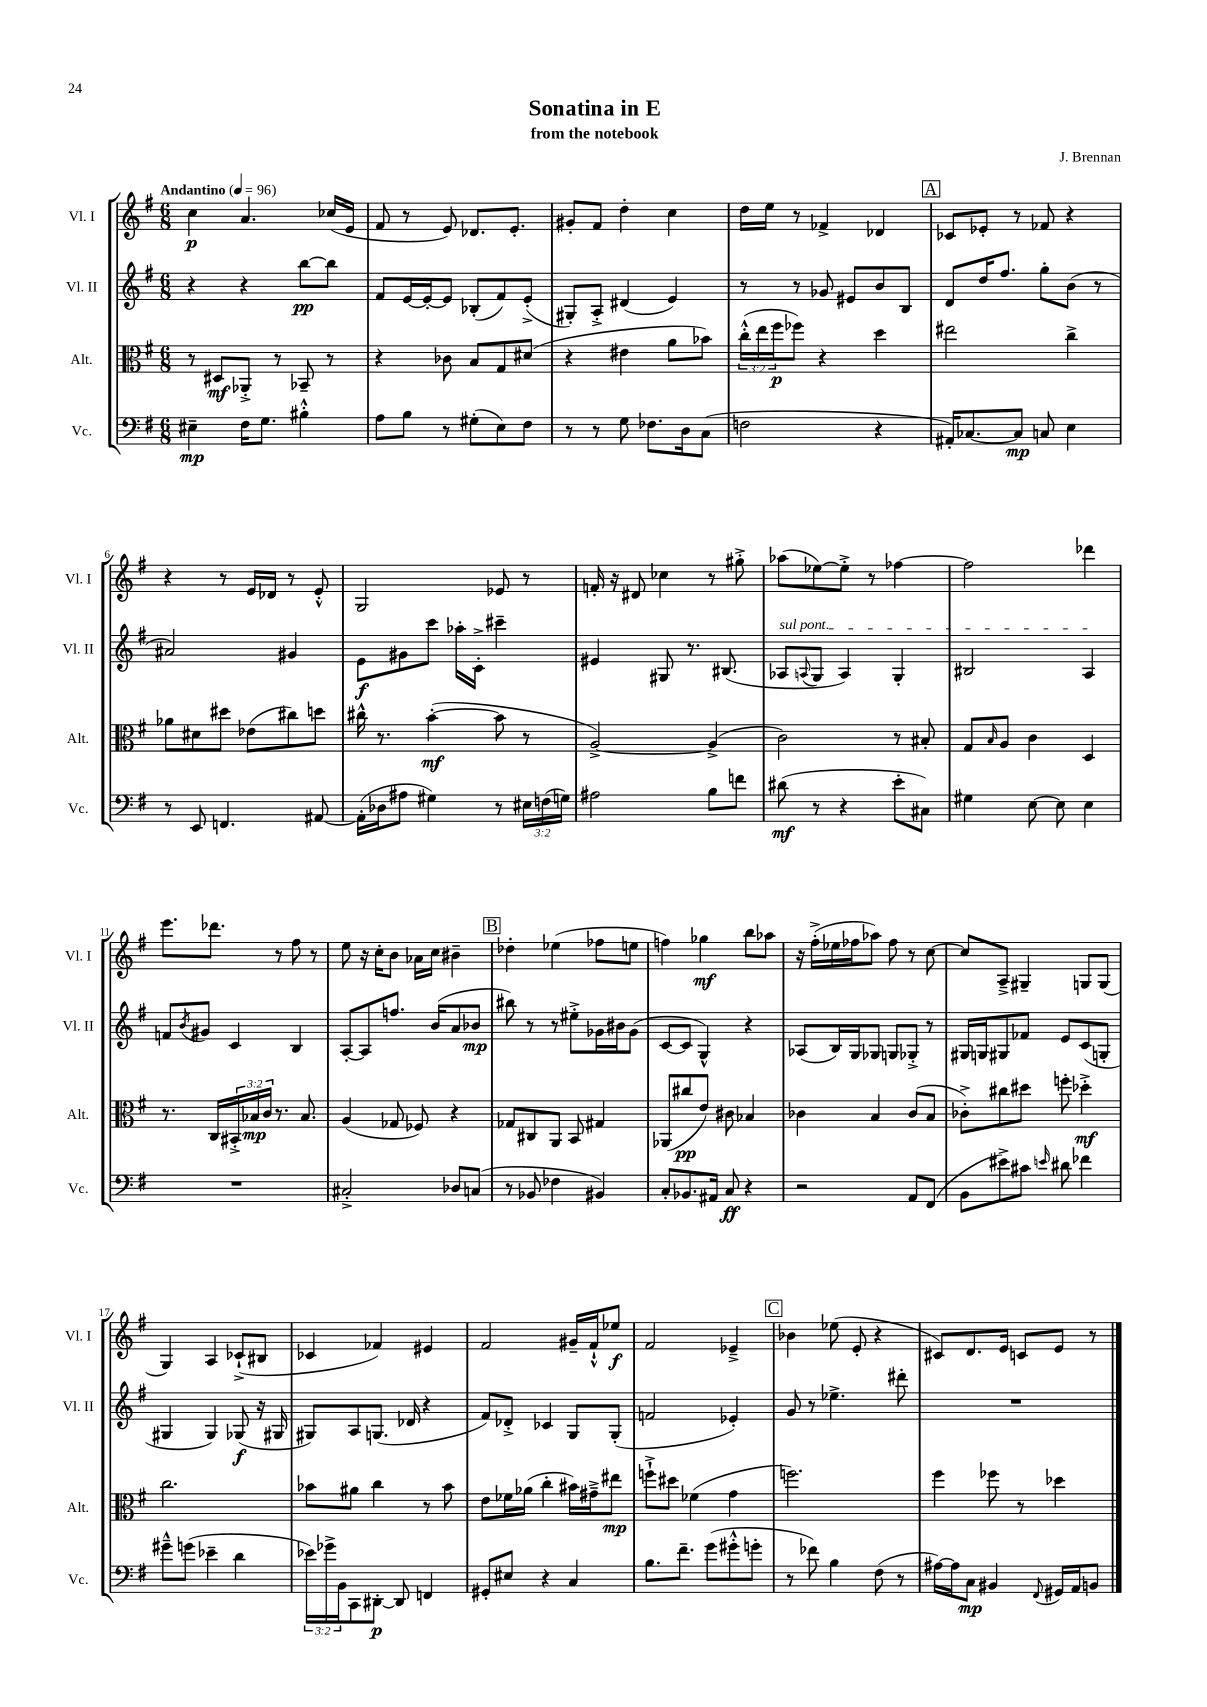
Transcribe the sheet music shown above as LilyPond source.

\header { title = "Sonatina in E" composer = "J. Brennan" subtitle = "from the notebook" }
<<
\new StaffGroup <<
\new Staff = "s0" \with { instrumentName = "Vl. I" shortInstrumentName = "Vl. I" } {
    \clef treble \key g \major \numericTimeSignature \time 6/8 \tempo "Andantino" 4 = 96
    c''4\p a'4. ces''16( e'16 |
    fis'8 r8 e'8) des'8. e'8.-. |
    gis'8-. fis'8 d''4-. c''4 |
    d''16 e''16 r8 fes'4-> des'4 |
    \mark \markup { \box "A" } ces'8 ees'8-. r8 fes'8 r4 |
    r4 r8 e'16 des'16 r8 e'8-.-^ |
    g2 ees'8 r8 |
    f'16-. r16 dis'8 ces''4 r8 gis''8-.-> |
    aes''8( ees''8~) ees''8-.-> r8 fes''4~ |
    fes''2 des'''4 |
    e'''8. des'''8. r8 fis''8 r8 |
    e''8 r16 c''16-. b'8 aes'16 c''16 bis'4-- |
    \mark \markup { \box "B" } des''4-. ees''4( fes''8 e''8 |
    f''4) ges''4\mf b''8 aes''8 |
    r16 fis''16-.->( ees''16 fes''16 aes''8) fes''8 r8 c''8~ |
    c''8 a8---> gis4-- g8 g8( |
    g4) a4 ces'8-!->( bis8 |
    ces'4 fes'4) eis'4 |
    fis'2 gis'16-- fis'16-!-^ ees''8\f |
    fis'2 ees'4---> |
    \mark \markup { \box "C" } bes'4 ees''8( e'8-. r4 |
    cis'8) d'8. e'16 c'8 e'8 r8 \bar "|." |
}
\new Staff = "s1" \with { instrumentName = "Vl. II" shortInstrumentName = "Vl. II" } {
    \clef treble \key g \major \numericTimeSignature \time 6/8
    r4 r4 b''8~\pp b''8 |
    fis'8 e'16~ e'16~-. e'8 bes8-.( fis'8) e'8-.->( |
    gis8-.) a8-.-> dis'4( e'4) |
    r8 r8 ges'8 eis'8 b'8 b8 |
    \mark \markup { \box "A" } d'8 d''16 fis''8. g''8-. b'8( r8 |
    ais'2) gis'4 |
    e'8\f gis'8 c'''8 aes''16-. c'16-.-> cis'''4-- |
    eis'4 gis8 r8. bis8.( |
    \once \override TextSpanner.bound-details.left.text = \markup { \italic "sul pont." } aes8\startTextSpan \appoggiatura { a8 } g8 a4) g4-. |
    bis2 a4\stopTextSpan |
    f'8 \acciaccatura { b'8 } gis'8 c'4 b4 |
    a8~-. a8 f''8. b'16( a'8 bes'8\mp |
    \mark \markup { \box "B" } bis''8) r8 r8 eis''8-.-> ges'16 bis'16 ges'8( |
    c'8~ c'8 g4-^) r4 |
    aes8( b16) g16 ges8 g8 ges8-.-> r8 |
    gis16 g16 gis8 fes'8 e'8 c'8( g8-. |
    gis4 gis4) ges8\f( r16 gis16 |
    gis8) a8 g8.( des'16 r4 |
    fis'8) des'8-.-> ces'4 g8 g8-.( |
    f'2 ees'4-.) |
    \mark \markup { \box "C" } g'8 r8 ees''4.-> dis'''8-. |
    R2. \bar "|." |
}
\new Staff = "s2" \with { instrumentName = "Alt." shortInstrumentName = "Alt." } {
    \clef alto \key g \major \numericTimeSignature \time 6/8 \override Staff.TupletNumber.text = #tuplet-number::calc-fraction-text
    r8 dis8\mf aes,8-.-> r8 bes,8-- r8 |
    r4 ces'8 b8 g8 dis'8( |
    r4 eis'4 a'8 bes'8) |
    \tuplet 3/2 { c''16-.-^( e''16 fis''16\p } fes''8) r4 d''4 |
    \mark \markup { \box "A" } eis''2 c''4-> |
    aes'8 dis'8 dis''8 ees'8( cis''8) d''8 |
    cis''16-^ r8. b'4~-.\mf( b'8 r8 |
    a2~->) a4->( |
    c'2) r8 bis8-. |
    g8 \grace { b16 } a8 c'4 d4 |
    r8. c16 \tuplet 3/2 { bis,16-.-> bes16\mp c'16 } r8. bes8. |
    a4( ges8 fes8) r4 |
    \mark \markup { \box "B" } ges8 cis8 a,8 b,8 gis4 |
    aes,8( cis''8\pp e'8) cis'8 bes4 |
    ces'4 b4 ces'8( b8 |
    ces'8-.->) cis''8 dis''8 f''8-. des''4-.->\mf |
    c''2. |
    bes'8 ais'8 c''4 r8 bes'8 |
    e'8 fes'16 aes'16( c''4-. bis'16) gis'16---> eis''8\mp |
    f''8-!-> dis''8 fes'4( g'4 |
    \mark \markup { \box "C" } f''2.) |
    fis''4 fes''8 r8 des''4 \bar "|." |
}
\new Staff = "s3" \with { instrumentName = "Vc." shortInstrumentName = "Vc." } {
    \clef bass \key g \major \numericTimeSignature \time 6/8 \override Staff.TupletNumber.text = #tuplet-number::calc-fraction-text
    eis4--\mp fis16 g8. bis4-.-^ |
    a8 b8 r8 gis8-.( e8) fis8 |
    r8 r8 g8 fes8. d16 c8( |
    f2 r4 |
    \mark \markup { \box "A" } ais,16-.) ces8.~ ces8\mp c8 e4 |
    r8 e,8 f,4. ais,8~ |
    ais,16-.( des16 ais8 gis4) r8 \tuplet 3/2 { eis16 f16( g16) } |
    ais2 b8 f'8 |
    dis'8\mf( r8 r4 e'8-. cis8) |
    gis4 e8~ e8 e4 |
    R2. |
    cis2-.-> des8 c8( |
    \mark \markup { \box "B" } r8 bes,8 fes4 bis,4) |
    c8-. bes,8. ais,16 c8\ff r4 |
    r2 a,8 fis,8( |
    b,8 eis'8->) cis'8 \grace { e'16 } dis'8 fes'4 |
    gis'8---^ g'8( ees'4-- d'4 |
    \tuplet 3/2 { ees'16) ges'16-> b,16 } c,8 dis,8~-.\p dis,8 f,4 |
    gis,8-. eis8 r4 c4 |
    b8. fis'8.-- g'8( gis'8-.-^ g'8-. |
    \mark \markup { \box "C" } r8 fes'8) b4 fis8( r8 |
    ais16~) ais16 c8\mp bis,4 \appoggiatura { fis,8 } gis,16 a,16 b,8 \bar "|." |
}
>>
>>
